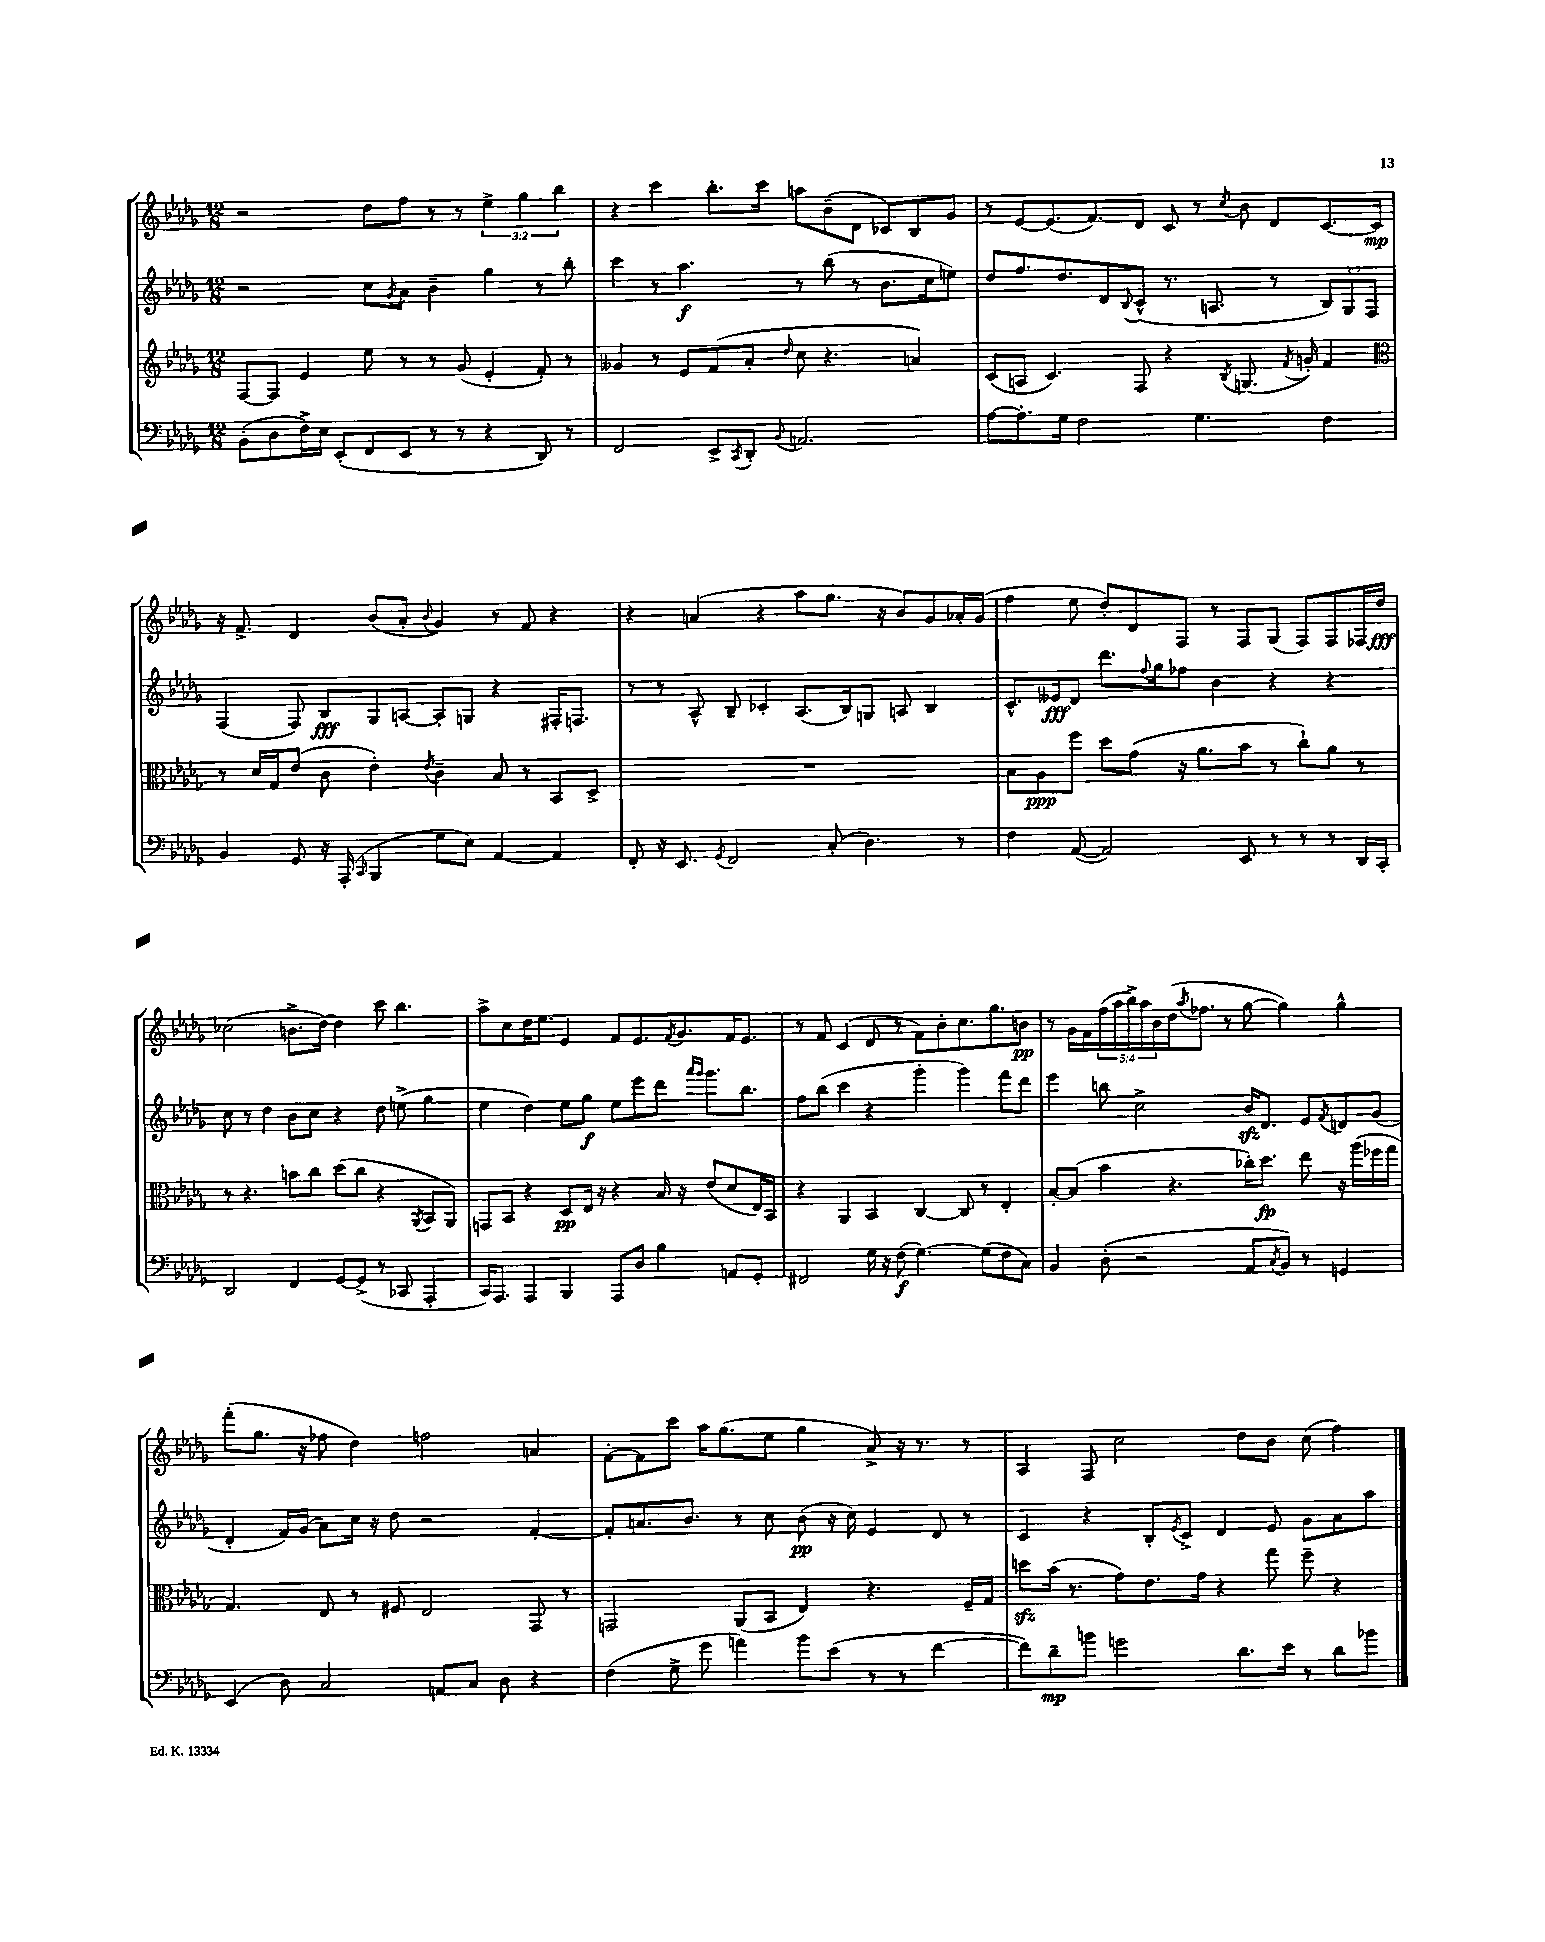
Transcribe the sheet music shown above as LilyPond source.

<<
\new StaffGroup <<
\new Staff = "s0" {
    \clef treble \key des \major \numericTimeSignature \time 12/8 \override Staff.TupletNumber.text = #tuplet-number::calc-fraction-text
    r2 des''8 f''8 r8 r8 \tuplet 3/2 { ees''4-> ges''4 bes''4 } |
    r4 c'''4 bes''8.-. c'''16 a''8 bes'8--( des'8 ces'8) bes8 ges'8 |
    r8 ees'8~ ees'8.( f'8.) des'8 c'8 r8 \acciaccatura { c''8 } bes'8 des'8 c'8.~ c'16\mp |
    r16 f'8.-> des'4 bes'8( aes'8-. \appoggiatura { bes'8 } ges'4) r8 f'8 r4 |
    r4 a'4( r4 aes''8 ges''8. r16 bes'8) ges'8 aes'16-. ges'16( |
    f''4 ees''8 des''8-.) des'8 f8 r8 f8 ges8( f8) f8 fes16 des''16\fff |
    ces''2( b'8.-> des''16~) des''4 c'''8 bes''4. |
    aes''8-> c''8 des''16 ees''8. ees'4 f'8 ees'8. \acciaccatura { f'8 } ges'8. f'16 ees'8. |
    r8 f'8 c'4( des'8 r8 f'8) bes'8-. c''8. ges''8. b'8\pp |
    r8 ges'16 f'16 \tuplet 5/4 { f''16( aes''16 bes''16->) aes''16 bes'16 } des''16( \acciaccatura { aes''8 } fes''8. r8 ges''8~ ges''4) ges''4-^ |
    f'''8-.( ges''8. r16 fes''8 des''4) f''2 a'4 |
    f'8~-. f'8 c'''8 aes''16 ges''8.( ees''8 ges''4 aes'8->) r16 r8. r8 |
    aes4 f8 c''2 des''8 bes'8 c''8( f''4) \bar "|." |
}
\new Staff = "s1" {
    \clef treble \key des \major \numericTimeSignature \time 12/8 \override Staff.TupletNumber.text = #tuplet-number::calc-fraction-text
    r2 c''8 \acciaccatura { ges'8 } aes'8 bes'4-- ges''4 r8 bes''8-. |
    c'''4 r8 aes''4.\f r8 bes''8( r8 bes'8. c''16 e''8) |
    des''8 f''8. des''8. des'8 \appoggiatura { bes8 } c'8-^( r8. a8. r8 \tuplet 3/2 { bes8) ges8 f8 } |
    f4( f8) bes8\fff ges8 a8~ a8-. g8 r4 fis16-. f8. |
    r8 r8 aes8-^ bes8-- ces'4-. aes8.( bes16) g8 a8 bes4 |
    c'8.-^ eeses'16\fff des'8 des'''8. \appoggiatura { f''8 } ges''16 fes''8 bes'4 r4 r4 |
    c''8 r8 des''4 bes'8 c''8 r4 des''8 e''8->( ges''4 |
    ees''4 des''4) ees''8 ges''8\f ees''8 ees'''8 des'''8 \grace { aes'''16 ges'''16 } ges'''8. bes''8. |
    f''8 bes''8( c'''4 r4 ges'''4-. ges'''4) f'''8 des'''8 |
    ees'''4 b''8 c''2-> bes'16\sfz des'8. ees'8 \acciaccatura { f'8 } d'8 ges'8( |
    des'4-. f'16) ges'16( aes'8) c''16 r16 des''8 r2 f'4~-. |
    f'8-. a'8. bes'8. r8 c''8 bes'8\pp( r16 c''16) ees'4 des'8 r8 |
    c'4 r4 bes8-. \acciaccatura { ees'8 } c'8-> des'4 ees'8 ges'8 aes'8 aes''8 \bar "|." |
}
\new Staff = "s2" {
    \clef treble \key des \major \numericTimeSignature \time 12/8
    f8~ f8 ees'4 ees''8 r8 r8 ges'8( ees'4-. f'8-.) r8 |
    geses'4 r8 ees'8 f'8( aes'8-. \grace { des''16 } c''8 r4. a'4) |
    c'8( a8 c'4.) f8 r4 \acciaccatura { bes8 } g8.( \acciaccatura { f'8 } g'16-.) f'4 |
    \clef alto r8 des'16 ges16 ees'8( c'8 ees'4-.) \acciaccatura { ees'8 } c'4-- bes8 r8 bes,8 des8-> |
    R1. |
    bes8 aes8\ppp f''8 des''8 ges'8( r16 aes'8. bes'8 r8 c''8-!) aes'8 r8 |
    r8 r4. b'8 c''8 des''8( c''8 r4 \acciaccatura { aes,8 } bes,8 aes,8) |
    g,8 bes,8 r4 des8\pp ees16 r16 r4 bes16 r16 ees'8( des'8 ees16) bes,16 |
    r4 aes,4 bes,4 c4~ c8 r8 ees4-. |
    bes8~-. bes8( bes'4 r4. ces''16-.) des''8.\fp ees''8 r16 aes''16( fes''16 ges''16 |
    ges4.) ees8 r8 fis8 ees2 ges,8 r8 |
    g,2 aes,8( bes,8 ees4) r4. f16-- ges16 |
    d''8\sfz bes'16( r8. ges'8) ees'8. ges'16 r4 ges''8 f''8-- r4 \bar "|." |
}
\new Staff = "s3" {
    \clef bass \key des \major \numericTimeSignature \time 12/8
    bes,8-.( des8 f16->) ees16 ees,8-.( f,8 ees,8 r8 r8 r4 des,8) r8 |
    f,2 ees,8-> \acciaccatura { c,8 } des,8-. \appoggiatura { bes,8 } a,2. |
    aes8~ aes8.-. ges16 f2 ges4. f4 |
    bes,4 ges,8 r16 aes,,16-.( \grace { c,16 } bes,,4 ges8 ees8) aes,4~ aes,4 |
    f,8-. r16 ees,8. \acciaccatura { ges,8 } f,2 c8-.( des4.) r8 |
    f4 aes,8~( aes,2) ees,8 r8 r8 r8 des,16 c,16-. |
    des,2 f,4 ges,8~ ges,8->( r8 ces,8 aes,,4-. |
    c,16) aes,,8. aes,,4 bes,,4 aes,,8 des8 bes4 a,8 ges,8-. |
    fis,2 ges16 r16 f8\f( ges4.~) ges8( f8 c8) |
    bes,4 des8-.( r2 aes,8 \acciaccatura { c8 } bes,8) r8 g,4 |
    ees,4( des8) c2 a,8 c8 des8 r4 |
    f4( ges8-> ges'8 a'4) bes'8 ees'8( r8 r8 f'4~ |
    f'8) des'8--\mp b'8 g'2 des'8. ees'16 r8 des'8 bes'8 \bar "|." |
}
>>
>>
\layout { \context { \Score \remove "Bar_number_engraver" } }
